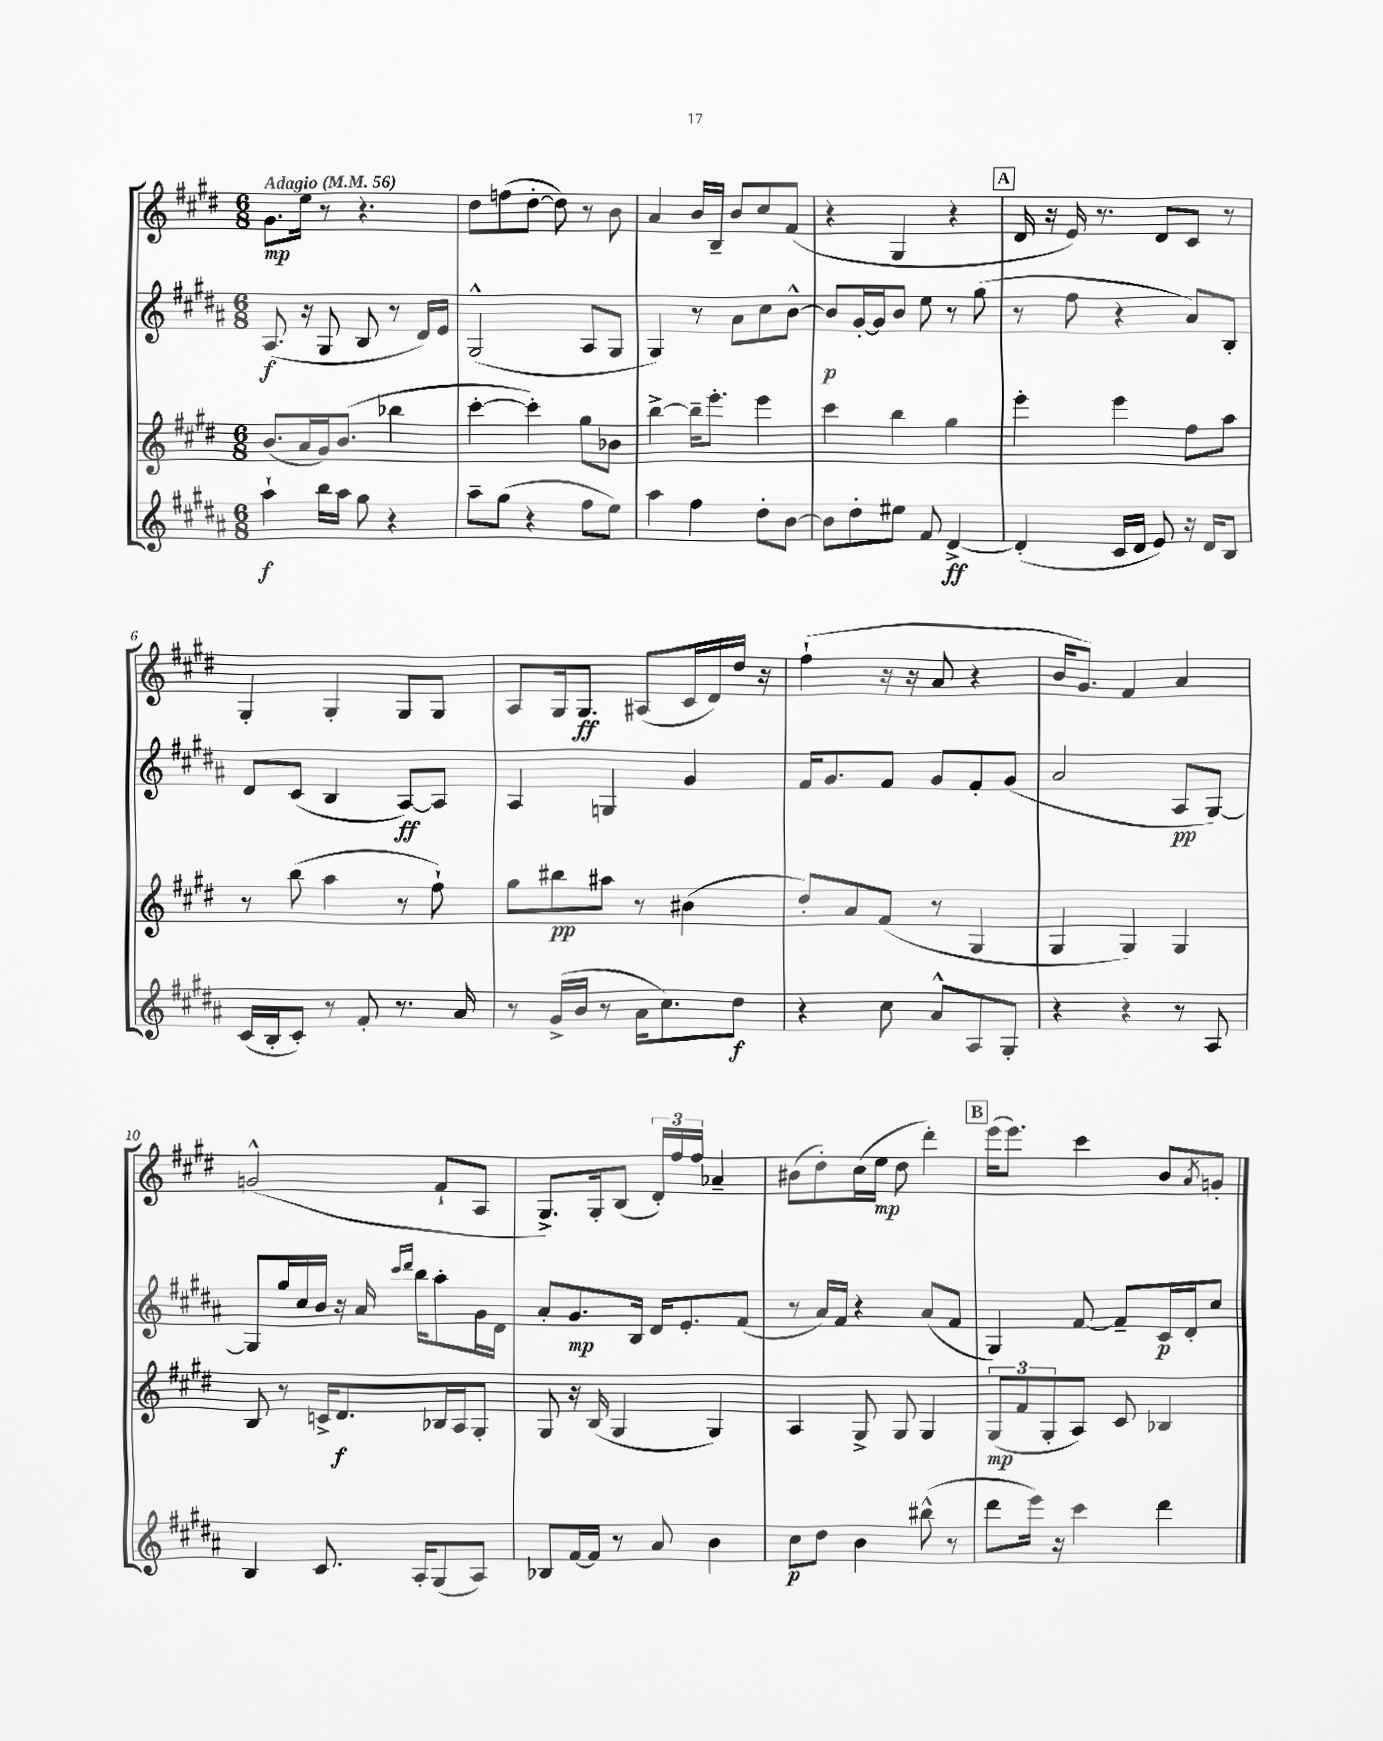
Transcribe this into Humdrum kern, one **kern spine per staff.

**kern	**kern	**kern	**kern
*staff4	*staff3	*staff2	*staff1
*clefG2	*clefG2	*clefG2	*clefG2
*k[f#c#g#d#a#]	*k[f#c#g#d#]	*k[f#c#g#d#a#]	*k[f#c#g#d#]
*M6/8	*M6/8	*M6/8	*M6/8
*MM56	*MM56	*MM56	*MM56
4aa#`	(8.b	(8.A#	8.g#
.	16a	16r	16ee
16bb	16g#)	8G#	8r
16aa#	(8.b	.	.
8gg#	.	8B	4.r
4r	4bb-	8r	.
.	.	16d#)	.
.	.	16e	.
=	=	=	=
8aa#~	[4ccc#'	(2G#^^	8dd#
(8gg#	.	.	(8ff
4r	4ccc#'])	.	[8dd#'
.	.	.	8dd#])
8ff#	8gg#	8A#	8r
8ee)	8b-	8G#	8b
=	=	=	=
4aa#	[4bb^	4G#)	4a
4ff#	16bb~]	8r	16b
.	8.eee'	.	16B~
.	.	8a#	8b
8dd#'	4eee	8cc#	8cc#
[8b	.	[8b^^	(8f#
=	=	=	=
8b]	4ccc#	8b]	4r
8dd#'	.	[16g#'	.
.	.	16g#]	.
8ee#	4bb	8b	4G#
8f#	.	8ee	.
[4d#^	4gg#	8r	4r
.	.	(8gg#	.
=	=	=	=
(4d#']	4eee'	8r	16d#
.	.	.	16r
.	.	8ff#	16e)
.	.	.	8.r
16c#	4eee	4r	.
16d#	.	.	.
8e)	.	.	8d#
16r	8ff#	8a#)	8c#
16d#	.	.	.
8B	8aa	8B'	8r
=	=	=	=
(16c#	8r	8d#	4G#'
16B'	.	.	.
8c#')	(8bb	(8c#	.
8r	4aa	4B	4G#'
8f#'	.	.	.
8.r	8r	[8A#)	8G#
.	8ff#`)	8A#]	8G#
16a#	.	.	.
=	=	=	=
8r	8gg#	4A#	8A
(16g#^	8bb#	.	16G#
16b	.	.	8.G#
8r	8aa#	4G	.
16a#	8r	.	(8A#
8.cc#)	.	.	.
.	(4b#	4g#	16c#
.	.	.	16d#)
8dd#	.	.	16dd#
.	.	.	16r
=	=	=	=
4r	8dd#')	16f#	(4ff#`
.	.	8.g#	.
.	8a	.	.
8cc#	(8f#	8f#	16r
.	.	.	16r
8a#^^	8r	8g#	8a
8A#	4G#	8f#'	4r
8G#'	.	(8g#	.
=	=	=	=
4r	4G#	2a#	16b
.	.	.	8.g#)
4r	4G#)	.	4f#
8r	4G#	8A#	4a
8A#	.	[8G#)	.
=	=	=	=
4B	8B	8G#]	(2g^^
.	8r	16gg#	.
.	.	16cc#	.
8.c#	16c^	16b	.
.	8.d#	16r	.
.	.	16a#	.
.	.	16qqccc#	.
.	.	16qqddd#	.
16A#'	.	16bb	.
(8G#	16B-	8aa#'	8f#`
.	16A	.	.
8A#)	8G#'	16g#	8A
.	.	16d#	.
=	=	=	=
8B-	8G#	8a#'	8.G#^)
[16f#	16r	8.g#	.
16f#]	(16B	.	16G#'
8r	4G#	.	(8B
.	.	16B	.
8a#	.	16d#	24d#')
.	.	.	24ff#
.	.	8.e'	.
.	.	.	24ff#
4b	4G#)	.	4a-~
.	.	(8f#	.
=	=	=	=
8cc#	4A	8r	(8b#
8dd#	.	16a#)	8dd#')
.	.	16f#	.
4b	8G#^	4r	(16cc#
.	.	.	16ee
.	8G#	.	8dd#
(8bb#^^	4G#	(8a#	4ddd#')
8r	.	8f#	.
=	=	=	=
8ddd#	(12G#	4G#)	(16eee
.	.	.	8.eee)
.	12f#	.	.
16eee)	.	.	.
.	12G#'	.	.
16r	.	.	.
4ccc#	8A)	[8f#	4ccc#
.	8c#	8f#~]	.
4ddd#	4B-	16c#	8b
.	.	16d#'	.
.	.	.	8qa
.	.	8cc#	8g'
==	==	==	==
*-	*-	*-	*-
